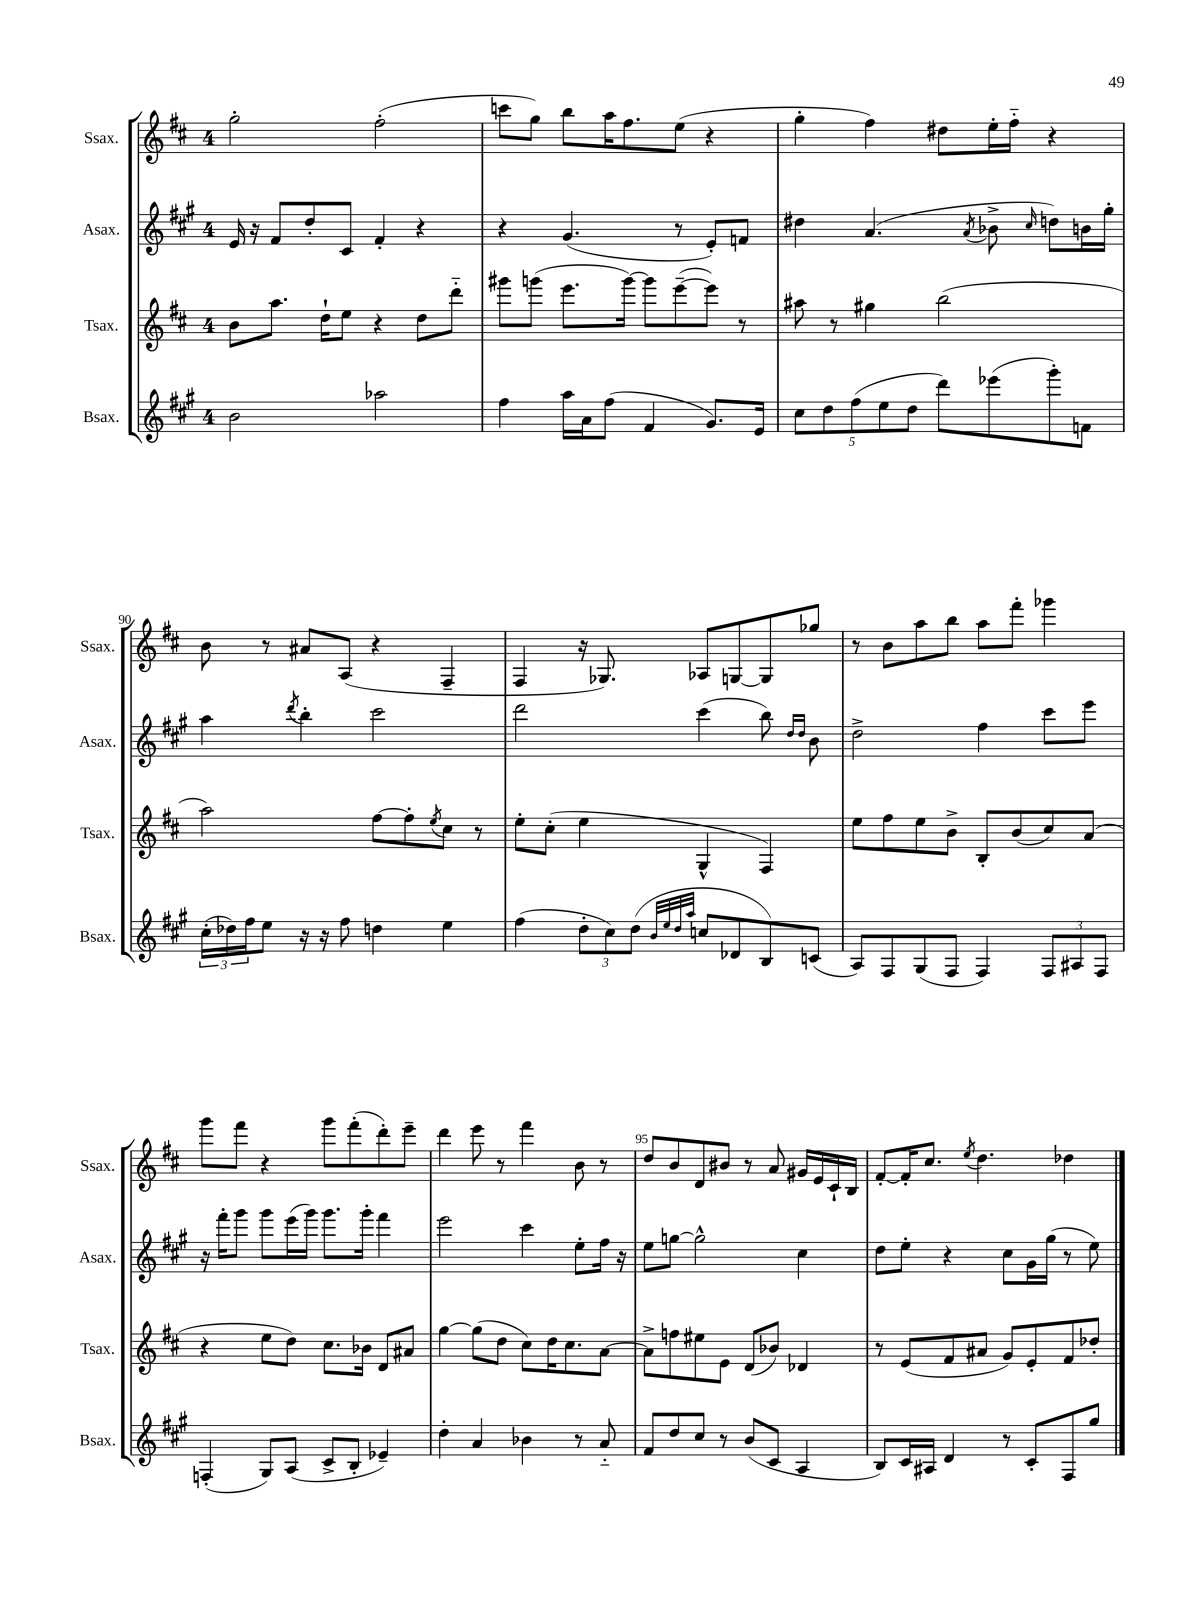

**kern	**kern	**kern	**kern
*staff4	*staff3	*staff2	*staff1
*clefG2	*clefG2	*clefG2	*clefG2
*k[f#c#g#]	*k[f#c#]	*k[f#c#g#]	*k[f#c#]
*M4/4	*M4/4	*M4/4	*M4/4
2b	8b	16e	2gg'
.	.	16r	.
.	8.aa	8f#	.
.	.	8dd'	.
.	16dd`	.	.
.	8ee	8c#	.
2aa-	4r	4f#'	(2ff#'
.	8dd	4r	.
.	8ddd'~	.	.
=	=	=	=
4ff#	8ggg#	4r	8ccc
.	(8ggg	.	8gg)
16aa	8.eee	(4.g#	8bb
16a	.	.	.
(8ff#	.	.	16aa
.	[16ggg)	.	8.ff#
4f#	8ggg]	.	.
.	([8eee~	8r	(8ee
8.g#)	8eee])	8e')	4r
.	8r	8f	.
16e	.	.	.
=	=	=	=
10cc#	8aa#	4dd#	4gg'
10dd	.	.	.
.	8r	.	.
(10ff#	.	.	.
.	4gg#	(4.a	4ff#)
10ee	.	.	.
10dd	.	.	.
8ddd)	(2bb	.	8dd#
.	.	8qa	.
(8eee-	.	8b-^	16ee'
.	.	.	16ff#'~
.	.	16qqcc#	.
8ggg#')	.	8dd)	4r
8f	.	16b	.
.	.	16gg#'	.
=	=	=	=
(24cc#'	2aa)	4aa	8b
24dd-)	.	.	.
24ff#	.	.	.
8ee	.	.	8r
.	.	8qddd	.
16r	.	4bb'	8a#
16r	.	.	.
8ff#	.	.	(8A
4dd	[8ff#	2ccc#	4r
.	8ff#']	.	.
.	8qee	.	.
4ee	8cc#	.	4F#~
.	8r	.	.
=	=	=	=
(4ff#	8ee'	2ddd	4F#
.	(8cc#'	.	.
12dd'	4ee	.	16r
.	.	.	8.G-)
12cc#)	.	.	.
(12dd	.	.	.
32qqb	.	.	.
32qqee	.	.	.
32qqdd	.	.	.
32qqaa	.	.	.
8cc	4G^^	(4ccc#	8A-
8d-	.	.	[8G
8B)	4F#)	8bb)	8G]
.	.	16qqdd	.
.	.	16qqdd	.
(8c	.	8b	8gg-
=	=	=	=
8A)	8ee	2dd^	8r
8F#	8ff#	.	8b
(8G#	8ee	.	8aa
8F#	8b^	.	8bb
4F#)	8B'	4ff#	8aa
.	(8b	.	8fff#'
12F#	8cc#)	8ccc#	4ggg-
12A#	.	.	.
.	(8a	8eee	.
12F#	.	.	.
=	=	=	=
(4F'	4r	16r	8ggg
.	.	16fff#'	.
.	.	8ggg#	8fff#
8G#)	8ee	8ggg#	4r
(8A	8dd)	(16eee	.
.	.	16ggg#)	.
8c#^	8.cc#	8.ggg#	8ggg
8B'	.	.	(8fff#'
.	16b-	16ggg#'	.
4e-~)	8d	4fff#	8ddd')
.	8a#	.	8eee~
=	=	=	=
4dd'	[4gg	2eee	4ddd
4a	(8gg]	.	8eee
.	8dd	.	8r
4b-	8cc#)	4ccc#	4fff#
.	16dd	.	.
.	8.cc#	.	.
8r	.	8ee'	8b
8a'~	[8a	16ff#	8r
.	.	16r	.
=	=	=	=
8f#	8a^]	8ee	8dd
8dd	8ff	[8gg	8b
8cc#	8ee#	2gg^^]	8d
8r	8e	.	8b#
(8b	(8d	.	8r
8c#	8b-)	.	8a
4A	4d-	4cc#	16g#
.	.	.	16e
.	.	.	16c#`
.	.	.	16B
=	=	=	=
8B)	8r	8dd	[8f#'
16c#	(8e	8ee'	16f#']
16A#	.	.	8.cc#
4d	8f#	4r	.
.	.	.	8qee
.	8a#	.	4.dd
8r	8g)	8cc#	.
8c#'	8e'	16g#	.
.	.	(16gg#	.
8F#	8f#	8r	4dd-
8gg#	8dd-'	8ee)	.
==	==	==	==
*-	*-	*-	*-
